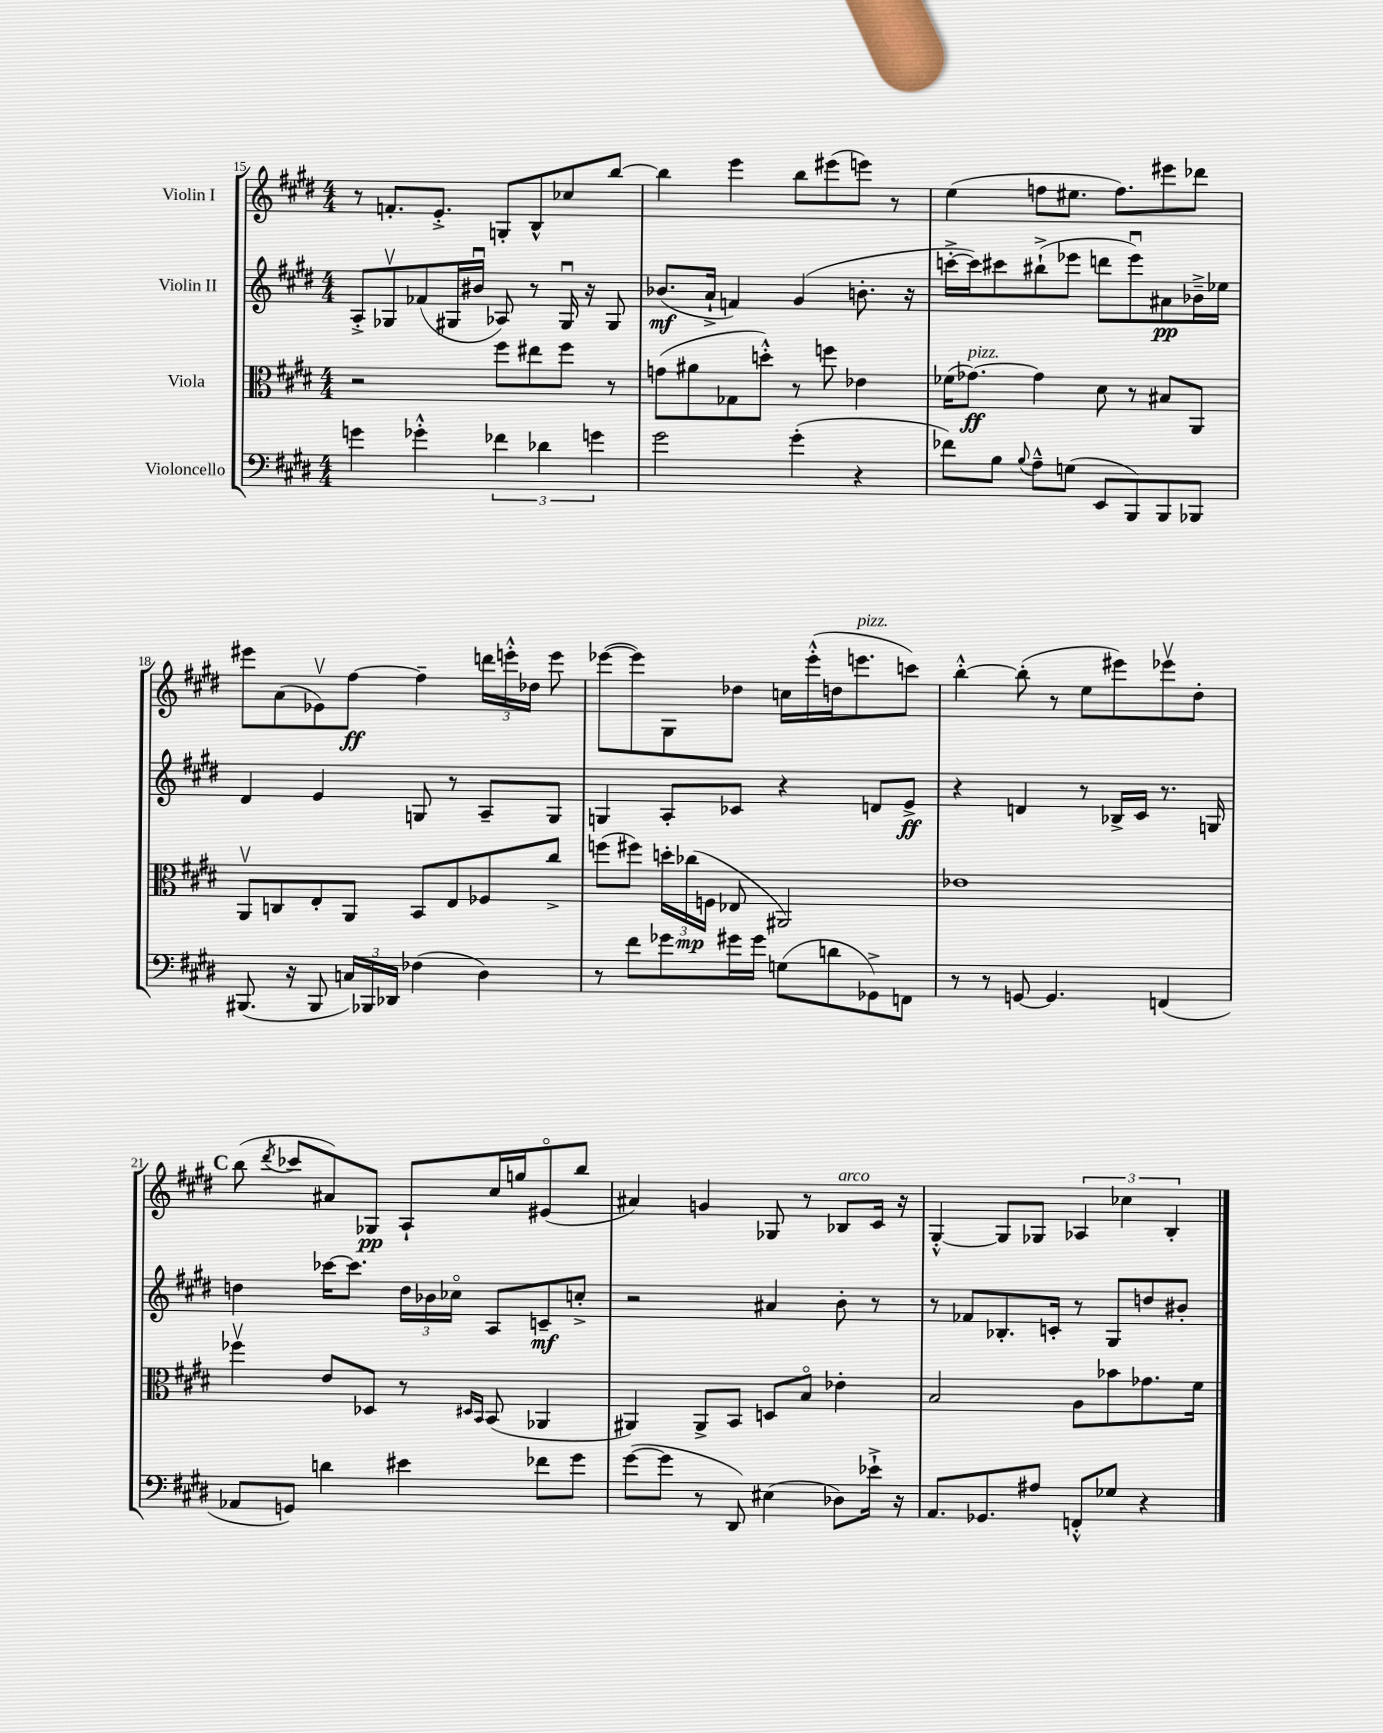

**kern	**kern	**kern	**kern
*staff4	*staff3	*staff2	*staff1
*clefF4	*clefC3	*clefG2	*clefG2
*k[f#c#g#d#]	*k[f#c#g#d#]	*k[f#c#g#d#]	*k[f#c#g#d#]
*M4/4	*M4/4	*M4/4	*M4/4
4g\	2r	8A'^/L	8r
.	.	8G-v/	8.f'/L
4g-'^^\	.	(8f-/	.
.	.	.	8.e'^/J
.	.	16G#/L	.
.	.	16b#u/JJ	.
6f-\	8ff#\L	8A-/)	8G'/L
.	8ee#\	8r	8B^^/
6d-\	.	.	.
.	8ff#\J	16G#u/	8cc-/
.	.	16r	.
6g\	.	.	.
.	8r	8G#/	[8bb/J
=	=	=	=
2g#\	(8g\L	(8.b-/L	4bb\]
.	8a#\	.	.
.	.	16a`^/Jk	.
.	8G-\	4f/)	4eee\
.	8dd'^^\J)	.	.
(4g#'\	8r	(4g#/	8bb\L
.	8ff\	.	(8eee#\
4r	4e-\	8.b'\	8eee\J)
.	.	.	8r
.	.	16r	.
=	=	=	=
8f-\L)	(16f-\LK	[16ccc'^\LL	(4ee\
.	[8.g-\J)	16ccc\]J)	.
8B\J	.	8ccc#\	.
8qqB/	.	.	.
8A~^^\L	4g-\]	(8bb#`^\	8ff\L
(8G\J	.	8eee-\J	8.ee#\J
8EE/L	8d#\	8ddd\L	.
.	.	.	8.ff\L)
8BBB/)	8r	8eee-u\)	.
8BBB/	8B#/L	8a#\	8eee#\
8BBB-/J	8AA/J	16b-~^\L	8ddd-\J
.	.	16ee-\JJ	.
=	=	=	=
(8.BBB#/	8AAv/L	4d#/	8eee#\L
.	8C/	.	(8a\
16r	.	.	.
8BBB#/	8E'/	4e/	8e-v\)
24C/LL)	8AA/J	.	[8ff#\J
24BBB-/	.	.	.
24DD-/JJ	.	.	.
(4F-\	8BB/L	8G/	4ff#~\]
.	8E/	8r	.
4D#\)	8F-/	8A~/L	24ddd\LL
.	.	.	24eee'^^\
.	.	.	24dd-\JJ
.	8cc#^/J	8G/J	8eee\
=	=	=	=
8r	(8ff\L	4G/	([8eee-\L
8f#\L	8ff#\J)	.	8eee-\])
8g-\	24dd'\LL	8A'/L	8G#\
.	(24cc-\	.	.
.	24F\JJ	.	.
16g#\L	8E-/	8c-/J	8dd-\J
16g#\JJ	.	.	.
(8G\L	2AA#/)	4r	16cc\LL
.	.	.	(16eee-'^^\
8d\	.	.	16dd\J
.	.	.	8.eee\
8GG-^\)	.	8d/L	.
8FF\J	.	8e^/J	8ccc\J)
=	=	=	=
8r	1e-	4r	[4bb'^^\
8r	.	.	.
[8GG/	.	4d/	(8bb'\]
4.GG/]	.	.	8r
.	.	8r	8ee\L
.	.	16B-^/LL	8eee#\)
.	.	16c#/JJ	.
(4FF/	.	8.r	8eee-v\
.	.	.	8dd#'\J
.	.	16G/	.
=	=	=	=
8AA-/L	4ff-v\	4dd\	(8bb\
.	.	.	8qddd#/
8GG/J)	.	.	8ccc-/L
4d\	8e/L	[16ccc-\LK	8a#/)
.	.	8.ccc-\]J	.
.	8D-/J	.	8G-/J
4e#\	8r	24dd\LL	8A`/L
.	.	24b-\	.
.	.	24cc-o\JJ	.
.	16qqD#/LL	.	.
.	16qqBB/JJ	.	.
.	(8BB/	8A/L	16cc#/L
.	.	.	16gg/J
8f-\L	4AA-/	8c~/	(8e#o/
8g#\J	.	8cc'^/J	8bb/J
=	=	=	=
([8g#\L	4AA#/)	2r	4a#/)
8g#\]J	.	.	.
8r	8AA#^/L	.	4g/
8DD#/)	8BB/J	.	.
(4E#\	8D/L	4a#/	8G-/
.	8Bo/J	.	8r
8D-\L)	4e-'\	8b'\	8B-/L
16e-`^\Jk	.	8r	16c#/Jk
16r	.	.	16r
=	=	=	=
8.AA/L	2B/	8r	[4G#'^^/
.	.	8f-/L	.
8.GG-/	.	.	.
.	.	8.B-'/	8G#/]L
8A#/J	.	.	8G-/J
.	.	16c'/Jk	.
8FF'^^/L	8A\L	8r	6A-/
8G-/J	8b-\	8G#/L	.
.	.	.	6cc-\
4r	8.g-\	8dd/	.
.	.	.	6B'/
.	.	8b#'/J	.
.	16f#\Jk	.	.
==	==	==	==
*-	*-	*-	*-
